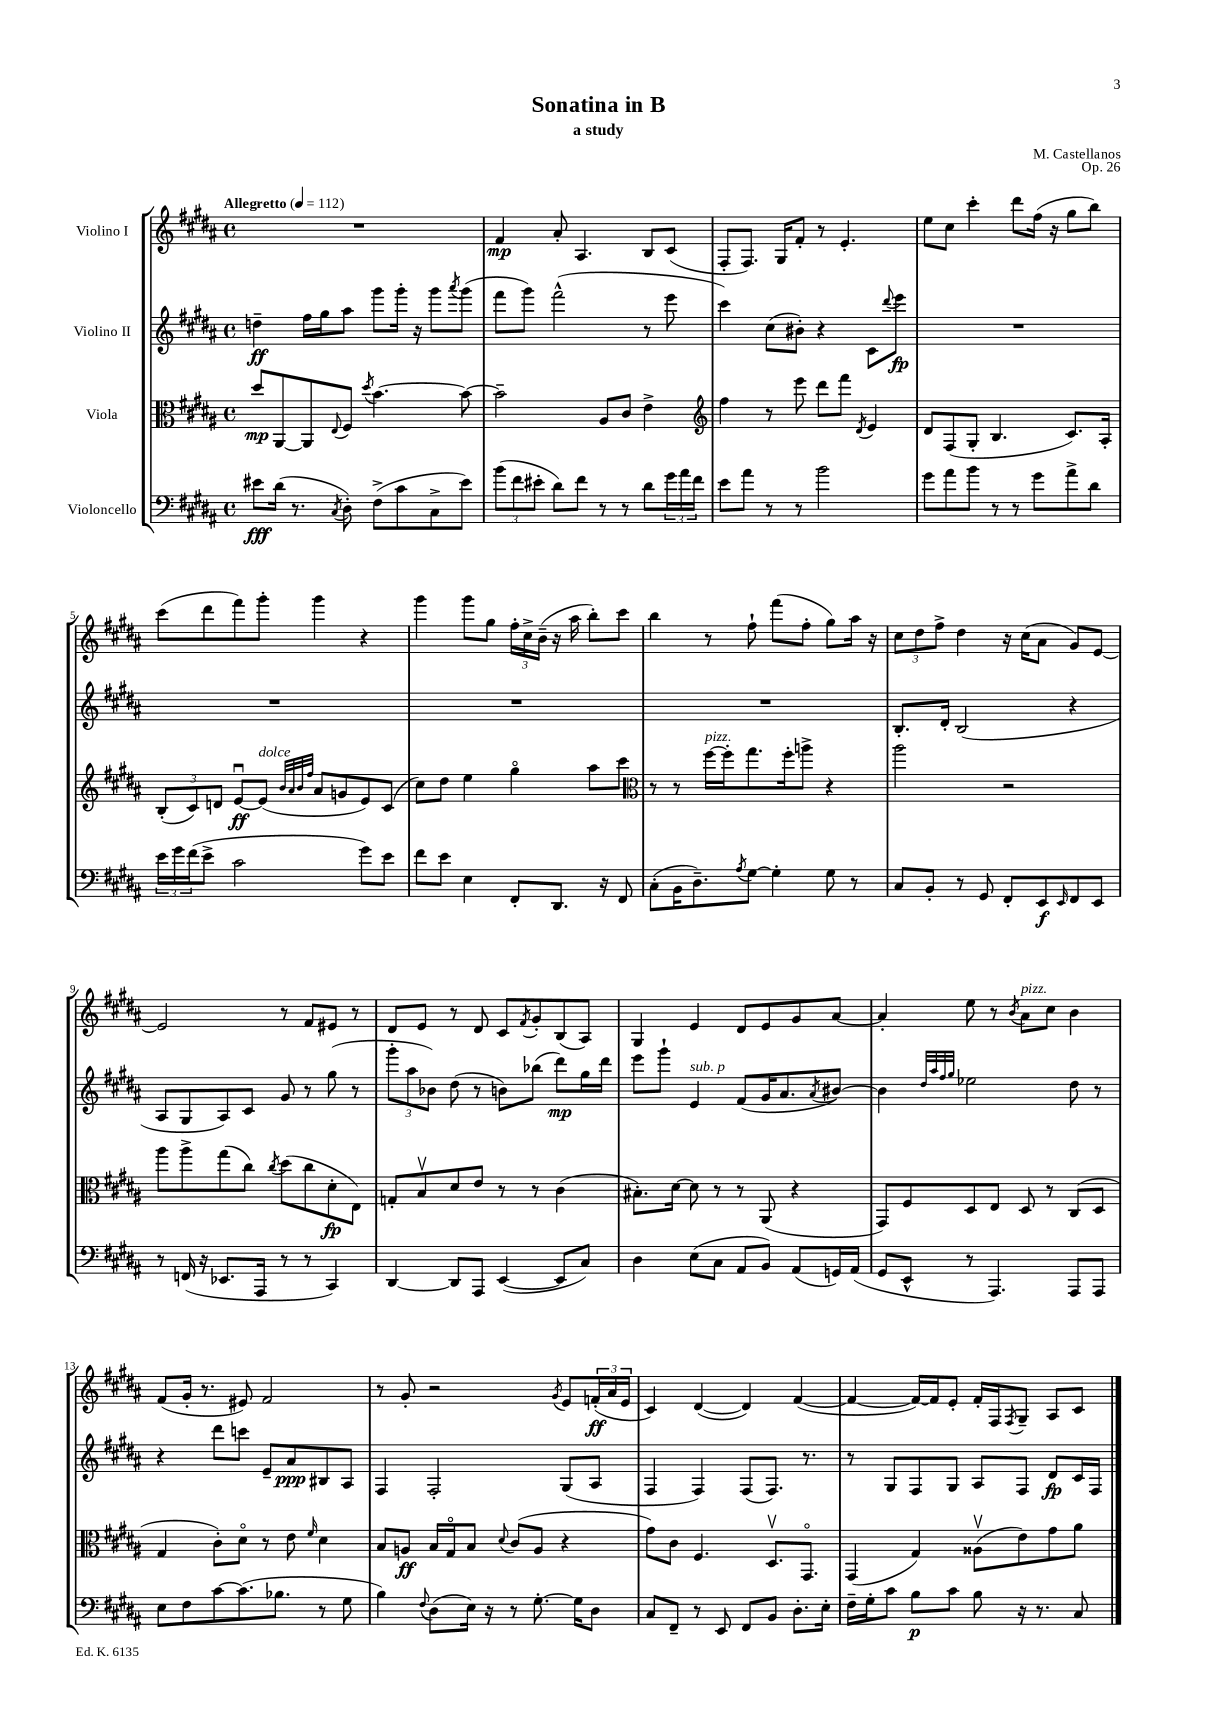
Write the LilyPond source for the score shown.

\header { title = "Sonatina in B" composer = "M. Castellanos" subtitle = "a study" opus = "Op. 26" }
<<
\new StaffGroup <<
\new Staff = "s0" \with { instrumentName = "Violino I" } {
    \clef treble \key b \major \defaultTimeSignature \time 4/4 \tempo "Allegretto" 4 = 112
    R1 |
    fis'4\mp ais'8-. ais4. b8 cis'8( |
    fis8-. fis8.) gis16 fis'8-. r8 e'4.-. |
    e''8 cis''8 cis'''4-. dis'''8 fis''16( r16 gis''8 b''8) |
    cis'''8( dis'''8 fis'''8) gis'''8-. gis'''4 r4 |
    gis'''4 gis'''8 gis''8 \tuplet 3/2 { fis''16-. cis''16-> b'16--( } r16 ais''16 b''8-.) cis'''8 |
    b''4 r8 fis''8-! fis'''8( fis''8-. gis''8) ais''16 r16 |
    \tuplet 3/2 { cis''8 dis''8 fis''8-> } dis''4 r16 cis''16( ais'8 gis'8) e'8~ |
    e'2 r8 fis'8 eis'8 r8 |
    dis'8 e'8 r8 dis'8 cis'8 \acciaccatura { fis'8 } gis'8-. b8( ais8) |
    gis4 e'4 dis'8 e'8 gis'8 ais'8~ |
    ais'4-. e''8 r8 \acciaccatura { b'8 } ais'8^\markup { \italic "pizz." } cis''8 b'4 |
    fis'8( gis'16-. r8. eis'8) fis'2 |
    r8 gis'8-. r2 \acciaccatura { gis'8 } e'8 \tuplet 3/2 { f'16-.\ff( ais'16 e'16 } |
    cis'4) dis'4~( dis'4) fis'4~( |
    fis'4~ fis'16~) fis'16 e'8-. fis'16-. fis16 \acciaccatura { fis8 } gis8-- ais8 cis'8 \bar "|." |
}
\new Staff = "s1" \with { instrumentName = "Violino II" } {
    \clef treble \key b \major \defaultTimeSignature \time 4/4
    d''4--\ff fis''16 gis''16 ais''8 gis'''8 gis'''16-. r16 gis'''8 \acciaccatura { ais'''8 } gis'''8( |
    fis'''8 gis'''8) fis'''2-^( r8 e'''8 |
    cis'''4) cis''8( bis'8-.) r4 cis'8 \appoggiatura { dis'''8 } e'''8\fp |
    R1 |
    R1 |
    R1 |
    R1 |
    b8.-. dis'16-. b2( r4 |
    ais8 gis8 ais8) cis'8 gis'8 r8 gis''8( r8 |
    \tuplet 3/2 { gis'''8-. ais''8 bes'8) } dis''8( r8 b'8) bes''8( dis'''8\mp) gis''16 dis'''16 |
    e'''8 gis'''8-! e'4^\markup { \italic "sub. p" } fis'8( gis'16 ais'8. \acciaccatura { ais'8 } bis'8~) |
    bis'4 \grace { dis''32 ais''32 fis''32 gis''32 } ees''2 dis''8 r8 |
    r4 dis'''8 c'''8 e'8-- ais'8\ppp bis8 ais8 |
    fis4 fis2-. gis8( ais8 |
    fis4 fis4) fis8( fis8.) r8. |
    r8 gis8 fis8 gis8 ais8 fis8 dis'8\fp cis'16 fis16 \bar "|." |
}
\new Staff = "s2" \with { instrumentName = "Viola" } {
    \clef alto \key b \major \defaultTimeSignature \time 4/4
    dis''8\mp ais,8~ ais,8 \appoggiatura { e8 } fis8 \acciaccatura { dis''8 } b'4.~ b'8~ |
    b'2-- ais8 cis'8 e'4-> |
    \clef treble fis''4 r8 e'''8 dis'''8 fis'''8 \acciaccatura { dis'8 } e'4 |
    dis'8 fis8( gis8-. b4. cis'8.) ais16-. |
    \tuplet 3/2 { b8-.( cis'8) d'8 } e'8~\downbow\ff e'8^\markup { \italic "dolce" }( \grace { b'32 ais'32 b'32 fis''32 } ais'8 g'8 e'8) cis'8( |
    cis''8) dis''8 e''4 gis''4\flageolet ais''8 cis'''8 |
    \clef alto r8 r8 fis''16~^\markup { \italic "pizz." } fis''16-. gis''8. fis''16-. a''8-> r4 |
    ais''2 r2 |
    ais''8 ais''8-> gis''8( cis''8) \acciaccatura { cis''8 } dis''8( cis''8 dis'8-.\fp e8) |
    g8-. b8\upbow dis'8 e'8 r8 r8 cis'4( |
    bis8.-.) dis'16~ dis'8 r8 r8 ais,8( r4 |
    gis,8) fis8 dis8 e8 dis8 r8 cis8( dis8 |
    gis4 cis'8-.) dis'8\flageolet r8 e'8 \grace { fis'16 } dis'4 |
    b8 a8\ff b16 gis16\flageolet b8 \appoggiatura { dis'8 } cis'8( a8 r4 |
    gis'8) cis'8 fis4. dis8.\upbow gis,8.\flageolet |
    gis,4( gis4) aisis8\upbow( e'8) gis'8 ais'8 \bar "|." |
}
\new Staff = "s3" \with { instrumentName = "Violoncello" } {
    \clef bass \key b \major \defaultTimeSignature \time 4/4
    eis'8\fff dis'16( r8. \acciaccatura { cis8 } dis8-.) fis8->( cis'8 cis8-> eis'8) |
    \tuplet 3/2 { b'8( fis'8 eis'8-. } dis'8) fis'8 r8 r8 dis'8 \tuplet 3/2 { gis'16 ais'16 fis'16 } |
    e'8 ais'8 r8 r8 b'2 |
    gis'8 ais'8 b'8 r8 r8 gis'8 ais'8-> dis'8 |
    \tuplet 3/2 { e'16 gis'16 fis'16( } e'8-> cis'2 gis'8) e'8 |
    fis'8 e'8 e4 fis,8-. dis,8. r16 fis,8 |
    cis8-.( b,16 dis8.--) \acciaccatura { ais8 } gis8~ gis4-. gis8 r8 |
    cis8 b,8-. r8 gis,8 fis,8-. e,8\f \grace { e,16 } fis,8 e,8 |
    r8 f,16( r16 ees,8. ais,,16 r8 r8 cis,4) |
    dis,4~ dis,8 ais,,8 e,4~( e,8 cis8) |
    dis4 e8( cis8 ais,8 b,8) ais,8( g,16) ais,16( |
    gis,8 e,8-^ r8 ais,,4.) ais,,8 ais,,8 |
    e8 fis8 cis'8~ cis'8.( bes8. r8 gis8 |
    b4) \appoggiatura { fis8 } dis8( e16) r16 r8 gis8.~-. gis16 dis8 |
    cis8 fis,8-- r8 e,8 fis,8 b,8 dis8.-. e16-. |
    fis16-- gis16-. cis'8 b8\p cis'8 b8 r16 r8. cis8 \bar "|." |
}
>>
>>
